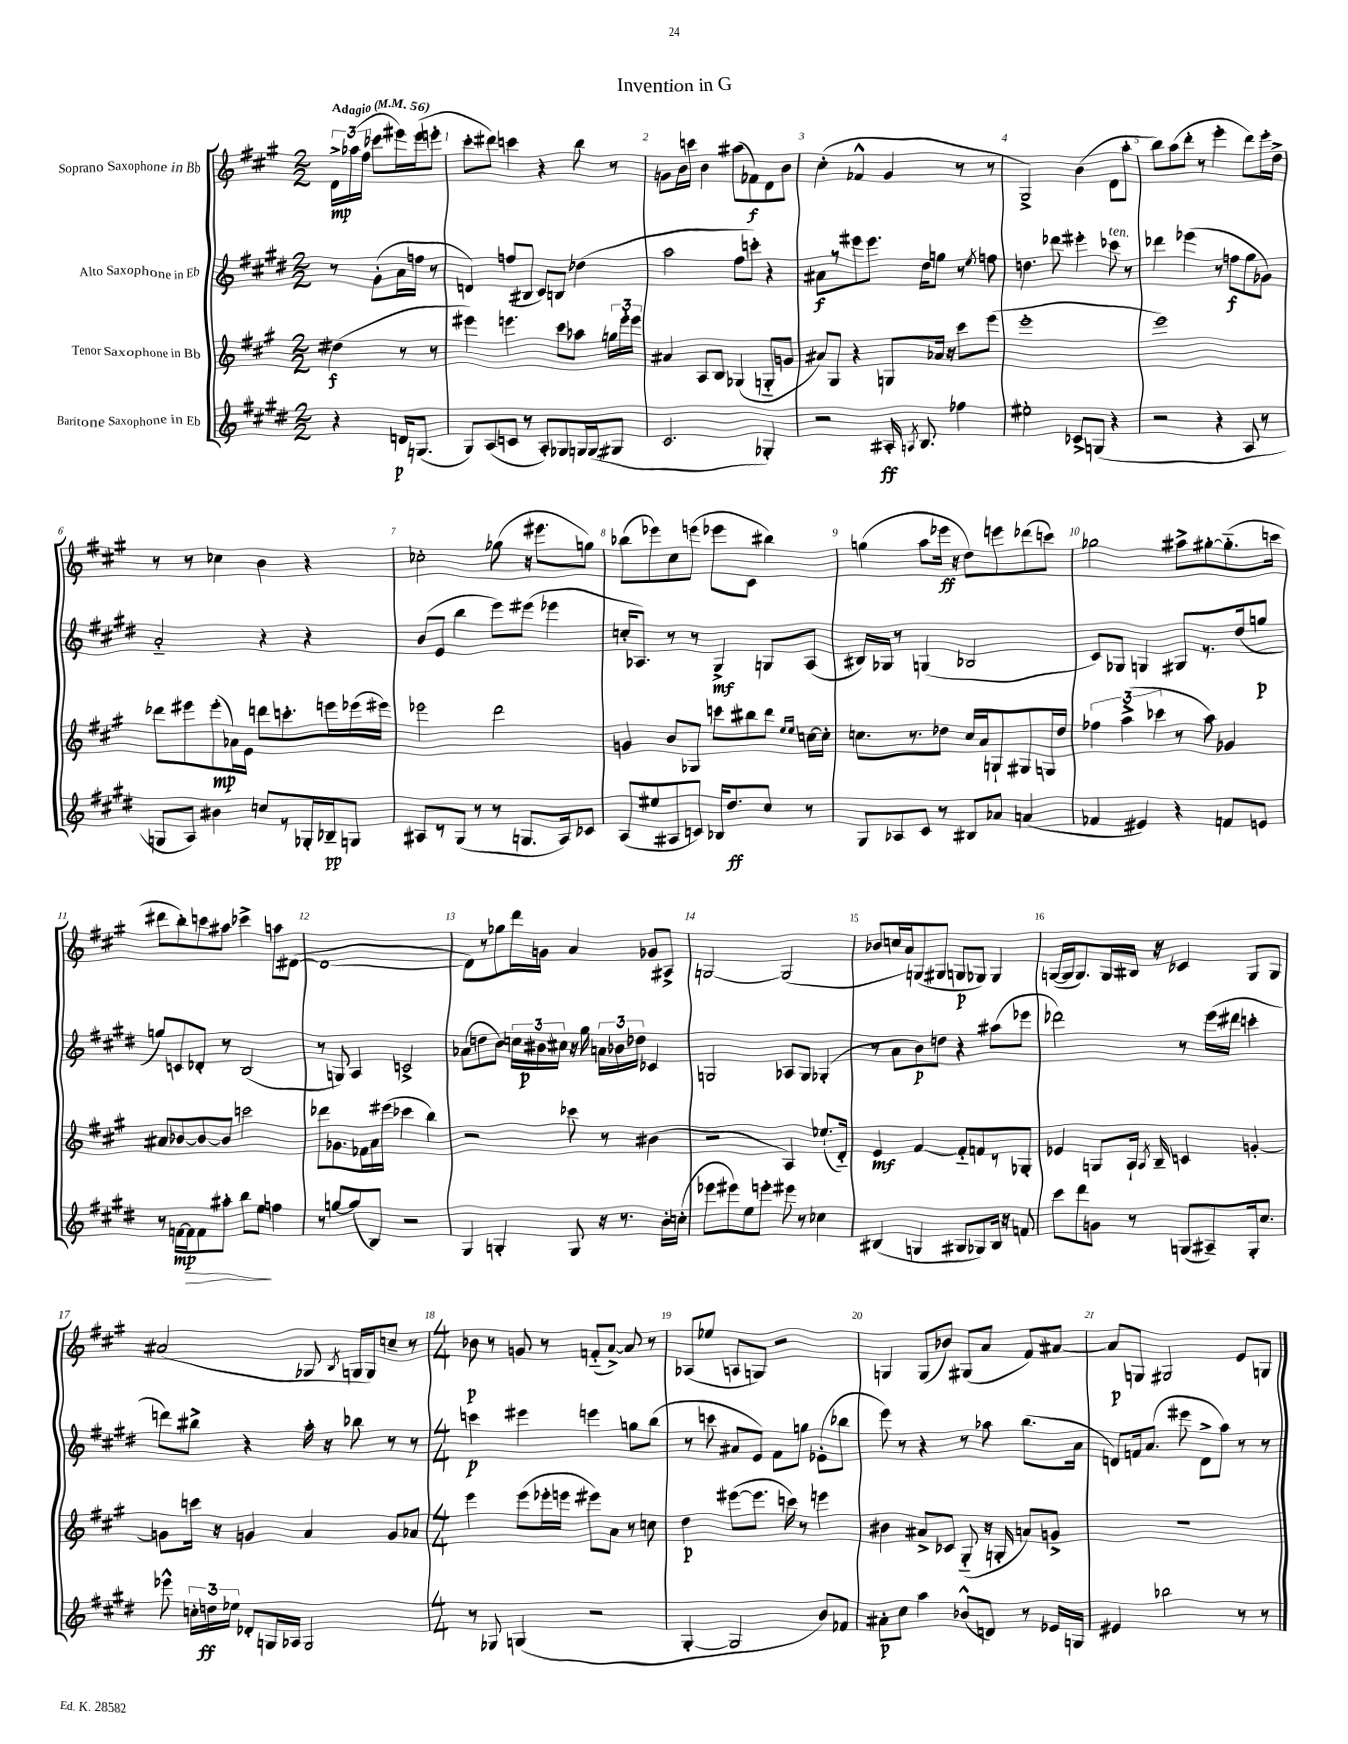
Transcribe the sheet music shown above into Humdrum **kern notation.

**kern	**kern	**kern	**kern
*staff4	*staff3	*staff2	*staff1
*clefG2	*clefG2	*clefG2	*clefG2
*k[f#c#g#d#]	*k[f#c#g#]	*k[f#c#g#d#]	*k[f#c#g#]
*M2/2	*M2/2	*M2/2	*M2/2
*MM56	*MM56	*MM56	*MM56
4r	(4dd#	8r	24d^
.	.	.	(24aa-
.	.	.	24ff#
.	.	(8g#'	8ccc-
16d	8r	16a	16eee#)
(8.G	.	16ff	(16eee#
.	8r	8r	8eee'
=	=	=	=
8G#)	4eee#)	4d)	8ccc#'
(8A	.	.	8ddd#)
8c	4.eee	(8ff	4ccc
8r	.	8B#	.
8A')	.	8c#)	4r
8G-	8ccc#	8B	.
16G	8aa-	(4dd-	8bb
(16G	.	.	.
8G#	24gg	.	8r
.	24eee'	.	.
.	24eee	.	.
=	=	=	=
2.c#	4a#	2aa	8g
.	.	.	16b
.	.	.	16ccc
.	8A	.	4b
.	8B	.	.
.	(4G-	8ff#	(8aa#
.	.	8ccc')	8f-)
4G-')	8G'~	4r	8d
.	8g	.	8b
=	=	=	=
2r	8a#)	8a#	(4cc#'
.	8G#	8r	.
.	4r	8eee#	4f-^^
.	.	8.eee#	.
16A#'	8G	.	4g#
8qA	.	.	.
8.B	.	16dd#	.
.	16a-	8gg	.
.	16r	.	.
4ff-	8ccc#	8r	8r
.	.	8qee	.
.	(8eee	8ff	8r
=	=	=	=
2ee#'	1eee'	4.dd	2G#^)
.	.	8ddd-	.
8c-^	.	4eee#'	(4b
(8G	.	.	.
4r	.	8ccc-	8d
.	.	8r	8aa'
=	=	=	=
2r	1eee)	4ddd-	8bb)
.	.	.	(8aa
.	.	(4eee-	8ddd'
.	.	.	8r
4r	.	8r	4eee'
.	.	8ff	.
8A	.	8gg#	8ddd)
8r	.	8g-)	16eee'
.	.	.	16dd^
=	=	=	=
8G	8ddd-	2a'~	8r
8A)	8eee#	.	8r
4b#	(8eee#'	.	4cc-
.	16a-)	.	.
.	16e	.	.
8cc	8ddd	4r	4b
8r	8.ccc'	.	.
16G-'	.	4r	4r
16B-~	16eee	.	.
8G	(16eee-	.	.
.	16eee#)	.	.
=	=	=	=
8A#	2eee-	(8b	2cc-'
8r	.	8e	.
(8G#	.	4bb	.
8r	.	.	.
8r	2ddd	8eee)	(8gg-
8.G	.	(8eee#	16r
.	.	.	8.eee#
.	.	4eee-	.
16A#)	.	.	.
8c-	.	.	8gg)
=	=	=	=
(8A	4g	16cc'	(8bb-
.	.	8.A-)	.
8ee#	.	.	8eee-)
8A#	8b	8r	8cc#
8c)	8G-	8r	(8eee
16B-	8ccc	4G#^	8eee-
8.dd#	.	.	.
.	8bb#	.	8c#
8cc#	8ddd	8G	4bb#)
.	16qqee	.	.
.	16qqee	.	.
8r	[16cc	(8A-	.
.	16cc']	.	.
=	=	=	=
8G#	8.cc	16B#)	(4gg
.	.	16G-	.
8A-	.	8r	.
.	8.r	.	.
8c#	.	(4G	8aa
8r	8dd-	.	16eee-
.	.	.	16r
8B#	16cc	2B-	8dd)
.	16a	.	.
8a-	8G`	.	8eee
(4a	8G#	.	(8ddd-
.	16G	.	8ccc)
.	16dd-	.	.
=	=	=	=
4f-	6ff-	8c#)	2gg-
.	.	8G-	.
.	(6aa^	.	.
4e#)	.	4G	.
.	6ccc-	.	.
4r	8r	8G#	8aa#^
.	8aa)	8.r	[8gg#'
8f	4g-	.	(8.gg#'~]
.	.	(16dd#	.
8e	.	8gg	.
.	.	.	16ccc
=	=	=	=
8r	8a#	8gg)	8ddd#
[16f	[8b-	8c	8bb')
16f]	.	.	.
8f	8b-_	8d-'	8ccc
8aa#'	8b-]	8r	8aa#
8bb	2ccc	(2B	4ccc-^
8ee	.	.	.
4ff	.	.	8aa
.	.	.	([8d#
=	=	=	=
8r	8ddd-	8r	1d#_
[8gg	8.g-	8G)	.
(8gg]	.	4A	.
.	16f-	.	.
8B)	16a	.	.
.	(16eee#	.	.
2r	4ccc-	2c^	.
.	4bb)	.	.
=	=	=	=
4G#	2r	(8a-	8d#])
.	.	8dd	8r
4G'	.	8b)	8gg-
.	.	24cc	16ddd
.	.	24b#	.
.	.	.	16g
.	.	24cc#	.
8G	8ccc-	16r	4a
.	.	16gg#	.
16r	8r	24a	.
.	.	24b-	.
8.r	.	.	.
.	.	24dd-	.
.	(4b#	4c-	8g-
16b'	.	.	8A#^
(16cc'	.	.	.
=	=	=	=
8eee-	2r	2G	[2G
8eee#)	.	.	.
8ee	.	.	.
8eee'	.	.	.
8eee#	4A)	8A-	(2G]
8r	.	8G	.
4cc-	(8.ee-`	(4G-'	.
.	16d'~)	.	.
=	=	=	=
(4B#	4e	8r	8b-
.	.	8a	16cc
.	.	.	16a)
4G	[4f#	8b)	(8G
.	.	8dd	8G#
8G#	8f#'~]	4r	8G
8G-)	8f	.	8G-)
16B#	8r	(8aa#	4G-
16r	.	.	.
8f	8G-'	8eee-	.
=	=	=	=
8ccc#	4e-	2ddd-)	([16G
.	.	.	16G]
8ddd#	.	.	8.G)
8g	8G	.	.
.	.	.	16G
8r	16A`	.	16B#
.	8qA	.	.
.	16B~	.	16r
(8G	4c	8r	4c-
8A#~)	.	(16eee	.
.	.	16ddd#	.
16G'	[4g'	4ccc'	8G
8.cc#	.	.	.
.	.	.	8G
=	=	=	=
8eee-^^	8g]	8ddd)	(2a#
24cc'	16ccc	8bb#^	.
24dd	.	.	.
.	16r	.	.
24ee-	.	.	.
8d-'	4g	4r	.
16G	.	.	.
16A-	.	.	.
2G	4a	16aa'	8G-
.	.	16r	.
.	.	.	8qB
.	.	8bb-	16G
.	.	.	16G)
.	8g	8r	8cc~
.	8a-	8r	8r
=	=	=	=
*M4/4	*M4/4	*M4/4	*M4/4
8r	4eee	4ccc	8b-
8G-	.	.	8r
(4G	(8eee	4eee#	8g
.	16eee-'	.	8r
.	16eee	.	.
2r	8eee#)	4eee	(8f'~
.	8a	.	[8a^)
.	8r	8gg	8a]
.	8cc	(8bb	8r
=	=	=	=
[4G#'	4dd	8r	(8A-
.	.	8ccc	8ee-
2G#]	([8eee#	8a#	8A
.	8.eee#]	8e)	8G)
.	.	8f#	2r
.	16ccc)	.	.
.	8r	8gg	.
8b)	4eee	(8e-'	.
8f-	.	8bb-	.
=	=	=	=
8a#'	4b#	8eee)	4G
8cc#	.	8r	.
4aa	8a#^	4r	(8G
.	8c-	.	8b-)
(8b-^^	(8G#'~	8r	(8G#
8d)	16r	8aa-	8a
.	16G'	.	.
8r	8a)	(8.bb	8f#)
16e-	8g^	.	[8a#
16G	.	16a	.
=	=	=	=
4e#	1r	8d)	8a#]
.	.	16f	8G
.	.	(8.a	.
2bb-	.	.	2G#
.	.	8eee#	.
.	.	8d^	.
.	.	8aa)	.
8r	.	8r	8e
8r	.	8r	8G
==	==	==	==
*-	*-	*-	*-
